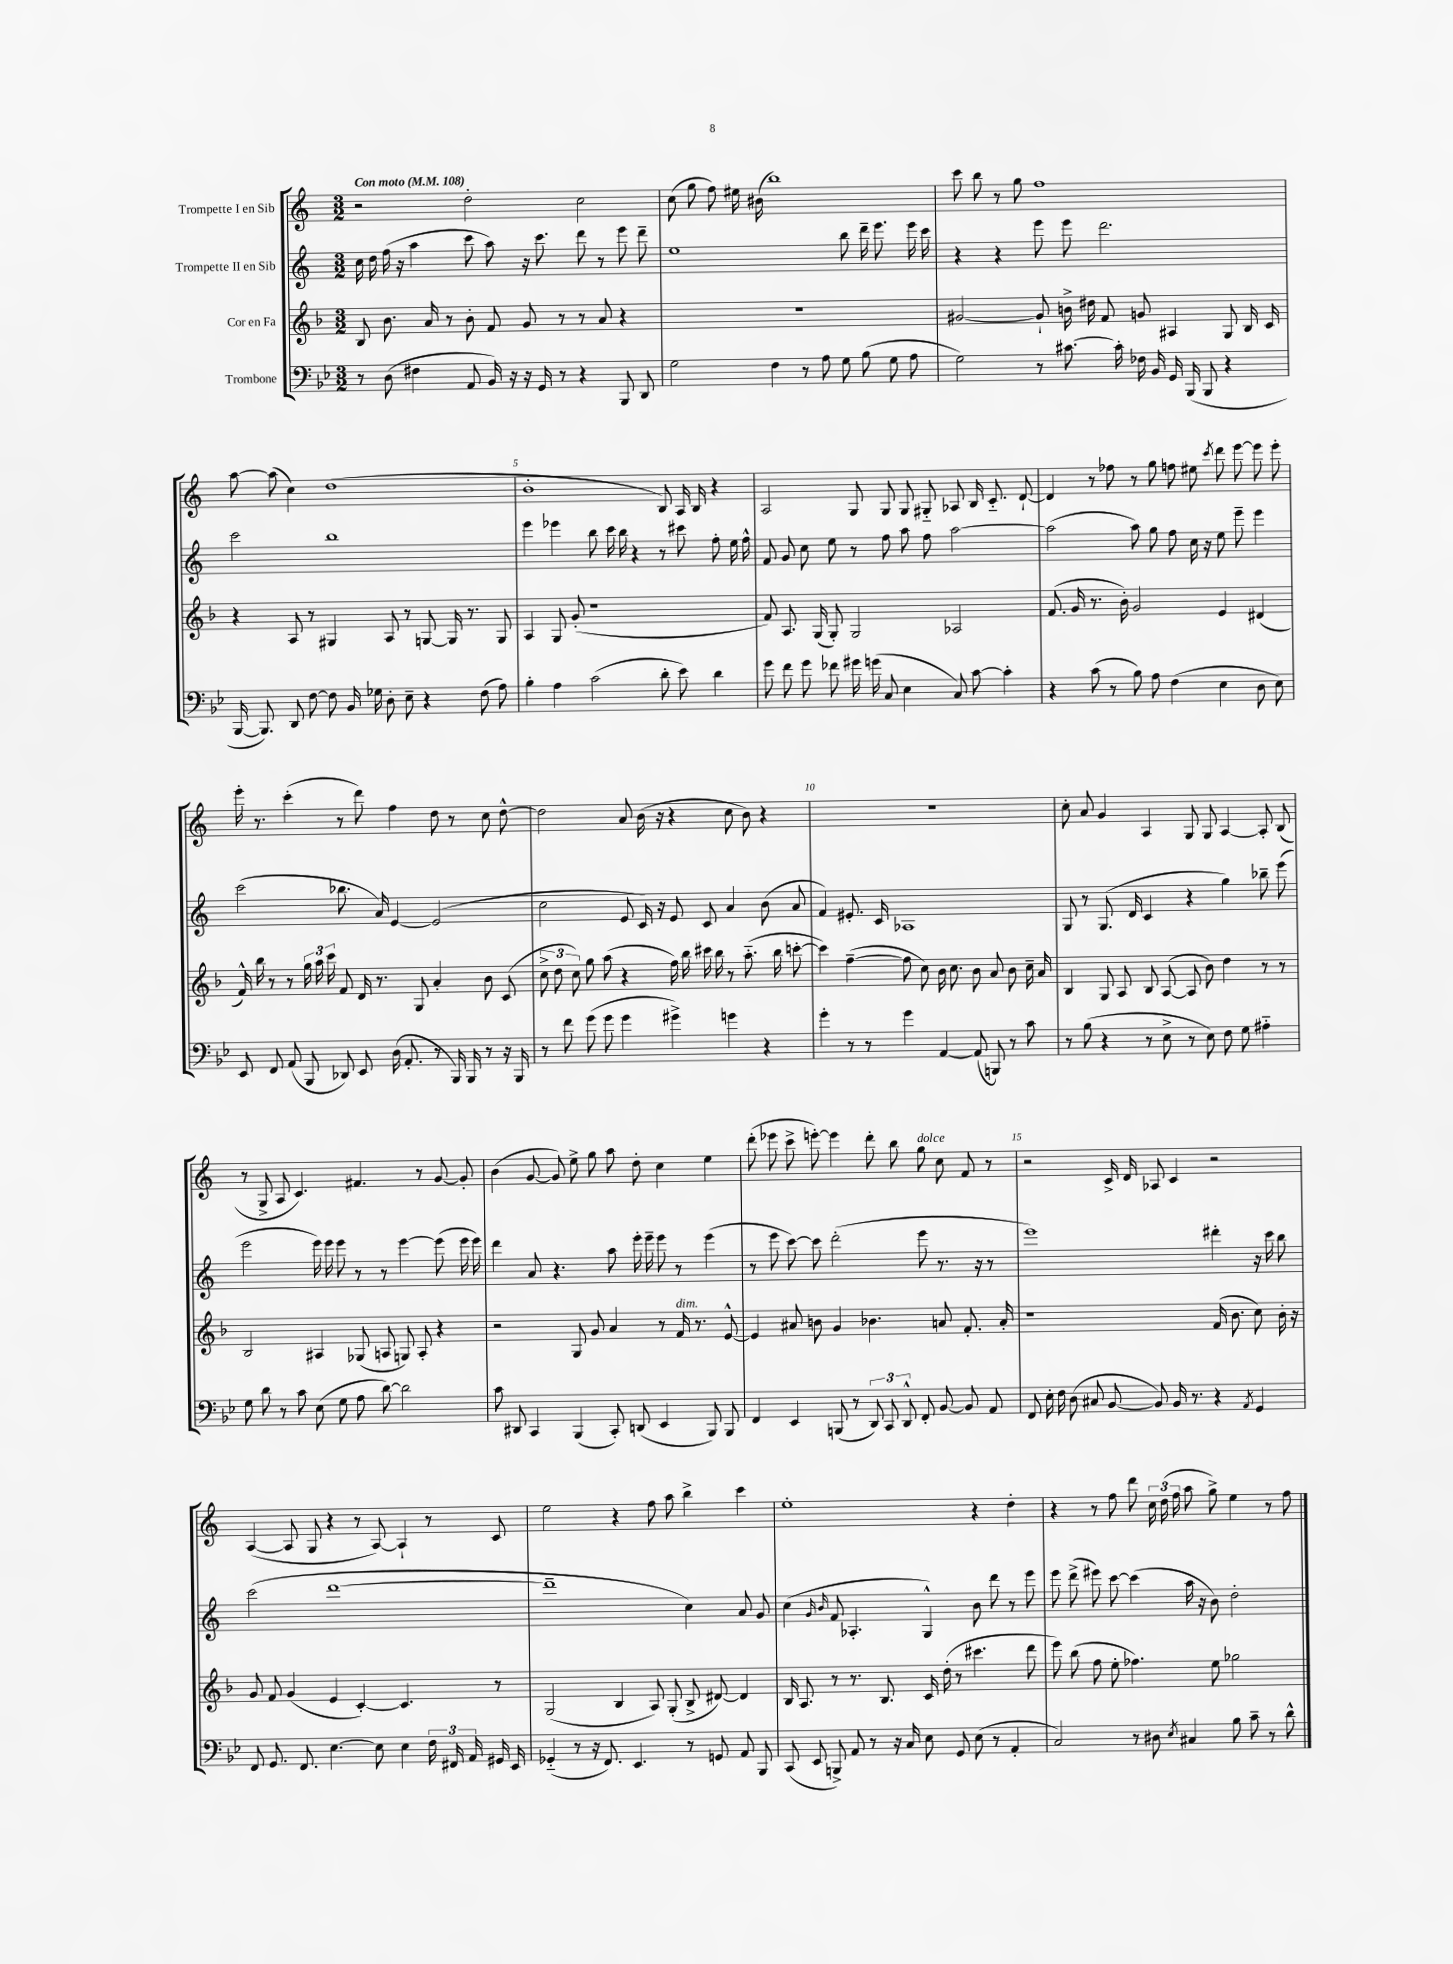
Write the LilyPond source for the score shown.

<<
\new StaffGroup <<
\new Staff = "s0" \with { instrumentName = "Trompette I en Sib" } {
    \clef treble \key c \major \numericTimeSignature \time 3/2 \tempo "Con moto" 4 = 108
    \autoBeamOff r2 d''2-. c''2 |
    c''8( g''8 f''8) eis''16 bis'16( b''1) |
    c'''8 b''8 r8 g''8 f''1 |
    a''8~ a''8( c''4) d''1( |
    b'1-. b8) a16 b16 r4 |
    a2 g8 g8 g8 gis8-_ aes8 b16 c'8.-_ d'8~-! |
    d'4 r8 fes''8 r8 g''8 f''8 eis''8 \acciaccatura { c'''8 } d'''8 e'''8~ e'''8 e'''8-. |
    e'''16-. r8. c'''4-.( r8 d'''8) f''4 d''8 r8 c''8 d''8~-^ |
    d''2 a'8 b'16( r16 r4 c''8 b'8) r4 |
    R1. |
    c''8-. a'8 g'4 a4 g8 g8 a4~ a8-. b8( |
    r8 g8-> a8 c'4.) fis'4. r8 g'8~ g'8-. |
    b'4( g'8~ g'8) e''8-> g''8 a''8 d''8-. c''4 e''4 |
    d'''8-.( ees'''8 c'''8-> e'''8~-.) e'''4 d'''8-. b''8 g''8^\markup { \italic "dolce" } c''8 f'8 r8 |
    r2 c'16-> d'16 aes8 c'4 r2 |
    a4~( a8 g8 r4 r8 a8~) a4-! r8 c'8 |
    e''2 r4 f''8 a''8 b''4-> c'''4 |
    e''1-. r4 d''4-. |
    r4 r8 f''8 d'''8 \tuplet 3/2 { c''16 d''16( f''16 } a''8 g''8->) e''4 r8 f''8 \bar "|." |
}
\new Staff = "s1" \with { instrumentName = "Trompette II en Sib" } {
    \clef treble \key c \major \numericTimeSignature \time 3/2
    \autoBeamOff c''16 d''16 f''16( r16 a''4 c'''8 a''8) r16 c'''8. d'''8 r8 e'''8 d'''8-- |
    e''1 b''8 d'''16-- e'''8. e'''16 c'''16 |
    r4 r4 e'''8 e'''8 d'''2. |
    c'''2 b''1 |
    e'''4 ees'''4 b''8 c'''16 b''16 r4 r8 cis'''8 f''8-. e''16 f''16-^ |
    f'8 g'8 c''8 e''8 r8 f''8 a''8 f''8 a''2~ |
    a''2( a''8) g''8 f''8 c''16 r16 e''8 e'''8-- e'''4 |
    c'''2( bes''8. a'16) e'4~ e'2( |
    c''2 e'8 c'16) r16 e'8 c'8 a'4 b'8( a'8 |
    f'4) eis'8.-. c'16 aes1 |
    g8 r8 g8.( d'16 c'4 r4 g''4) bes''8-- e'''8( |
    e'''2 e'''16) e'''16 e'''8 r8 r8 e'''4~ e'''8( e'''16 e'''16) |
    d'''4 a'8 r4. a''8 e'''16-. e'''16-- e'''8 r8 e'''4( |
    r8 e'''8 c'''8~) c'''8 d'''2-.( e'''8 r8. r16 r8 |
    e'''1) dis'''4-. r16 c'''16 b''8 |
    c'''2( d'''1~ |
    d'''1-- c''4) a'8 g'8 |
    c''4( \grace { g'16 b'16 } f'8 aes4.-. g4-^) b'8 d'''8 r8 e'''8 |
    e'''8 d'''8->( eis'''8) c'''8~ c'''4( a''16 r16 b'8) d''2-. \bar "|." |
}
\new Staff = "s2" \with { instrumentName = "Cor en Fa" } {
    \clef treble \key f \major \numericTimeSignature \time 3/2
    \autoBeamOff bes8 bes'8. a'16 r8 bes'8-. f'8 g'8 r8 r8 a'8 r4 |
    R1. |
    gis'2~ gis'8-! b'16-> dis''16 f'8 g'8 ais4 g8 bes16 c'16 |
    r4 a8 r8 gis4 a8 r8 g8~ g16 r8. g8 |
    a4 g8 g'8-.( r1 |
    f'8) a8. g16( g8-.) g2 aes2 |
    f'8.( g'16 r8. bes'16-.) g'2 e'4 dis'4( |
    f'16-^) bes''16 r8 r8 \tuplet 3/2 { g''16 a''16 c'''16 } f'8 d'16 r8. g8 a'4-. bes'8 c'8( |
    \tuplet 3/2 { c''8-> d''8 c''8) } g''8 a''8( r4 f''16) bes''16 cis'''16 bes''16 r8 a''8.-_( bes''16 c'''8~-. |
    c'''4) f''4~--( f''8 c''8) bes'16 c''8. bes'8 a'8 bes'8 c''16-- a'16 |
    bes4 g8 a8 bes8 a8~( a8 bes'8) d''4 r8 r8 |
    bes2 ais4 ges8( a8 g8) a8-. r4 |
    r2 g8 g'8 a'4 r8 f'16^\markup { \italic "dim." } r8. e'8~-^ |
    e'4 ais'8 b'8 g'4 bes'4. a'8 f'8.-. a'16-. |
    r1 f'16( bes'8. c''8) bes'16-. r16 |
    g'8 f'8 g'4( e'4 c'4~-.) c'4. r8 |
    g2( bes4 a8) g8-.( bes8-> dis'8~) dis'4 |
    bes16 a8. r8 r8. bes8. c'16 d''16-.( r8 cis'''4. d'''8 |
    e'''8) bes''8( f''8 e''8-. fes''4.) e''8 ges''2 \bar "|." |
}
\new Staff = "s3" \with { instrumentName = "Trombone" } {
    \clef bass \key bes \major \numericTimeSignature \time 3/2
    \autoBeamOff r8 d8( fis4 a,8 bes,16) r16 r16 g,16 r8 r4 bes,,8 d,8 |
    g2 f4 r8 a8 g8 bes8( g8 a8 |
    g2) r8 cis'8.~ cis'16-. fes16 bes,16 g,16 bes,,16( bes,,8 r4 |
    bes,,16~ bes,,8.) d,8 f8~ f8 bes,16 ges16 d8-. ees8-- r4 f8( a8) |
    bes4-. a4 c'2( d'8-. ees'8) d'4 |
    g'8 f'8 g'8 fes'8 gis'16 g'16( c8 ees4 c8) c'8~ c'4-. |
    r4 c'8( r8 bes8) a8 f4( ees4 d8 ees8) |
    ees,8 f,8 a,8( bes,,8 des,8) ees,8 d16( a,8.-. r8 bes,,16) bes,,16 r8 r16 bes,,16 |
    r8 f'8 g'8( g'8 g'4 gis'4->) g'4 r4 |
    g'4-. r8 r8 g'4 a,4~ a,8( b,,8) r8 c'8 |
    r8 bes8( r4 r8 ees8-> r8 ees8) f8 g8 ais4-_ |
    g8 d'8 r8 c'8 ees8( g8 a8 d'8~) d'2 |
    c'8 dis,8 c,4 bes,,4( c,8-.) d,8( ees,4 bes,,8) bes,,8 |
    f,4 ees,4 b,,8( r8 \tuplet 3/2 { d,8) c,8 d,8-^ } f,8-. bes,8~ bes,8 a,8 |
    f,8 ees16-. f16 d8( cis8 bes,8~ bes,8) bes,16 r8. r4 \acciaccatura { a,8 } g,4 |
    f,8 g,8. f,8. ees4.~ ees8 ees4 \tuplet 3/2 { f16 fis,16 a,16 } gis,16 ees,16 |
    ges,4-_( r8 r16 f,8.) ees,4. r8 g,8 a,8 bes,,8 |
    c,8( ees,8 b,,8->) a,8 r8 r16 c16 ees8 g,8 ees8( r8 a,4-. |
    c2) r8 dis8 \acciaccatura { ees8 } cis4 bes8 c'8-- r8 d'8-^ \bar "|." |
}
>>
>>
\layout { \context { \Score \override BarNumber.break-visibility = ##(#f #t #t) barNumberVisibility = #(every-nth-bar-number-visible 5) } }
